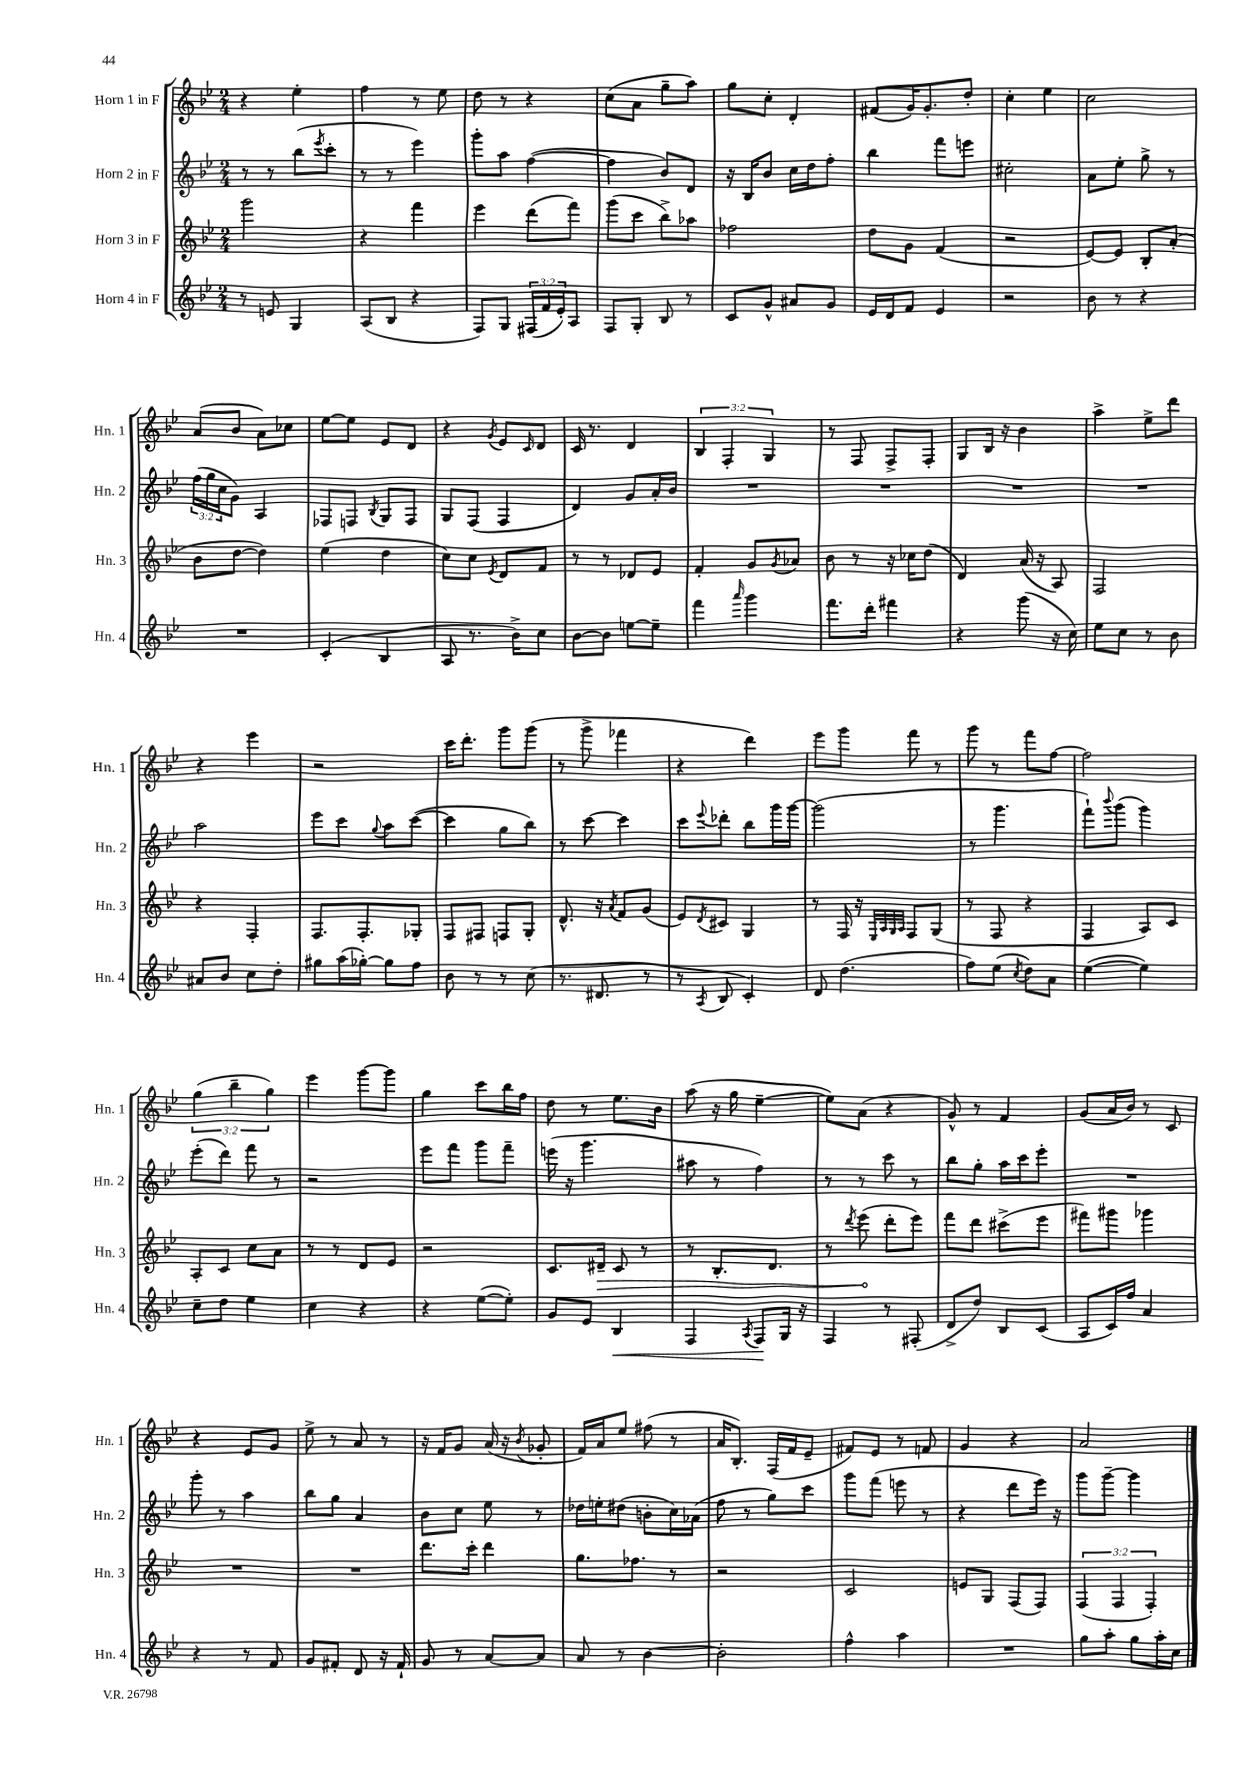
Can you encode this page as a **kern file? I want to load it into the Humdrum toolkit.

**kern	**dynam	**kern	**dynam	**kern	**kern
*part4	*part4	*part3	*part3	*part2	*part1
*staff4	*staff4	*staff3	*staff3	*staff2	*staff1
*I"Horn 4 in F	*	*I"Horn 3 in F	*	*I"Horn 2 in F	*I"Horn 1 in F
*I'Hn. 4	*	*I'Hn. 3	*	*I'Hn. 2	*I'Hn. 1
*clefG2	*	*clefG2	*	*clefG2	*clefG2
*k[b-e-]	*	*k[b-e-]	*	*k[b-e-]	*k[b-e-]
*M2/4	*	*M2/4	*	*M2/4	*M2/4
=10	=10	=10	=10	=10	=10
8r	.	2ggg\	.	8r	4r
8en/	.	.	.	8r	.
4G/	.	.	.	(8bb-\L	4ee-'\
.	.	.	.	8qeee-/	.
.	.	.	.	8ccc'\J	.
=11	=11	=11	=11	=11	=11
(8A/L	.	4r	.	8r	4ff\
8B-/J	.	.	.	8r	.
4r	.	4fff\	.	4eee-\)	8r
.	.	.	.	.	8ee-\
=12	=12	=12	=12	=12	=12
8F/L)	.	4eee-\	.	8ggg'\L	8dd\
8G/J	.	.	.	8aa\J	8r
(24F#X/LL	.	(8ddd\L	.	([4ff\	4r
24f/	.	.	.	.	.
24e-'/J)	.	.	.	.	.
8A/J	.	8fff\J)	.	.	.
=13	=13	=13	=13	=13	=13
8F/L	.	(8ggg\L	.	4ff\]	(8cc\L
8G'/J	.	8ccc\J	.	.	8a\J
8B-/	.	8bb-^\L)	.	8b-/L)	8gg~\L
8r	.	8aa-X\J	.	8d/J	8aa\J)
=14	=14	=14	=14	=14	=14
8c/L	.	2ff-X\	.	16r	8gg\L
.	.	.	.	16B-/KL	.
8g^^/J	.	.	.	8b-/J	8cc'\J
8a#X/L	.	.	.	16cc\LL	4d'/
.	.	.	.	16dd\J	.
8g/J	.	.	.	8ff'\J	.
=15	=15	=15	=15	=15	=15
16e-/LL	.	8dd\L	.	4bb-\	(8f#X/L
16d/J	.	.	.	.	.
8f/J	.	8g\J	.	.	16g/K)
.	.	.	.	.	8.g'/
4e-/	.	(4f/	.	8fff\L	.
.	.	.	.	8eeen\J	8dd'/J
=16	=16	=16	=16	=16	=16
2r	.	2r	.	2cc#X'\	4cc'\
.	.	.	.	.	4ee-\
=17	=17	=17	=17	=17	=17
8b-\	.	[8e-/L)	.	8a\L	2cc\
8r	.	8e-/J]	.	8ee-'\J	.
4r	.	8B-'/L	.	8gg^\	.
.	.	(8a'/J	.	8r	.
!!LO:LB:g=z
=18	=18	=18	=18	=18	=18
2r	.	8b-\L	.	(24ff\LL	(8a/L
.	.	.	.	24gg\	.
.	.	.	.	24cc\J	.
.	.	[8dd\J	.	8g\J)	8b-/J
.	.	4dd\])	.	4A/	8a\L)
.	.	.	.	.	8cc-X\J
=19	=19	=19	=19	=19	=19
(4c'/	.	(4ee-\	.	8F-X/L	[8ee-\L
.	.	.	.	8Fn/J	8ee-\J]
.	.	.	.	8qB-/	.
4B-/	.	4dd\	.	8G/L	8e-/L
.	.	.	.	8F/J	8d/J
=20	=20	=20	=20	=20	=20
8A/	.	8cc\L)	.	8G/L	4r
8.r	.	8cc\J	.	(8F/J	.
.	.	8qe-/	.	.	8qg/
.	.	8d/L	.	4F/	8e-/L
16b-^\KL)	.	.	.	.	.
.	.	.	.	.	16qqc/
8cc\J	.	8f/J	.	.	8d/J
=21	=21	=21	=21	=21	=21
[8b-\L	.	8r	.	4d/)	16c/
.	.	.	.	.	8.r
8b-\J]	.	8r	.	.	.
[8een\L	.	8d-X/L	.	8g/L	4d/
8ee~\J]	.	8e-/J	.	16a'/L	.
.	.	.	.	16b-/JJ	.
=22	=22	=22	=22	=22	=22
4fff\	.	4f'/	.	2r	6B-/
.	.	.	.	.	6F'/
16qqaaa/	.	.	.	.	.
4ggg\	.	8g/L	.	.	.
.	.	.	.	.	6G/
.	.	8qg/	.	.	.
.	.	8a-X/J	.	.	.
=23	=23	=23	=23	=23	=23
8.fff\L	.	8b-\	.	2r	8r
.	.	8r	.	.	8F/
16ddd'\Jk	.	.	.	.	.
4fff#X\	.	16r	.	.	8F^/L
.	.	16cc-X\KL	.	.	.
.	.	(8dd\J	.	.	8F'/J
=24	=24	=24	=24	=24	=24
4r	.	4d/)	.	2r	8G/L
.	.	.	.	.	16B-/Jk
.	.	.	.	.	16r
(8ggg\	.	(16a/	.	.	4b-\
.	.	16r	.	.	.
16r	.	8A/)	.	.	.
16cc\)	.	.	.	.	.
=25	=25	=25	=25	=25	=25
8ee-\L	.	2F/	.	2r	4aa^\
8cc\J	.	.	.	.	.
8r	.	.	.	.	8ee-^\L
8b-\	.	.	.	.	8ddd\J
!!LO:LB:g=z
=26	=26	=26	=26	=26	=26
8a#X/L	.	4r	.	2aa\	4r
8b-/J	.	.	.	.	.
8cc\L	.	4F'/	.	.	4eee-\
8dd'\J	.	.	.	.	.
=27	=27	=27	=27	=27	=27
8gg#X\L	.	8.F/L	.	8eee-\L	2r
(16aa\L	.	.	.	8ccc\J	.
[16gg-X'\JJ)	.	8.F'/	.	.	.
.	.	.	.	8qqgg/	.
8gg-\L]	.	.	.	8aa\L	.
8ff\J	.	8G-X'/J	.	([8ccc\J	.
=28	=28	=28	=28	=28	=28
8b-\	.	8F/L	.	4ccc\]	16ccc\KL
.	.	.	.	.	8.ddd'\J
8r	.	8F#X/J	.	.	.
8r	.	8Fn/L	.	8gg\L	8ggg\L
(8cc\	.	8G'/J	.	8bb-\J)	(8ggg\J
=29	=29	=29	=29	=29	=29
8.r	.	8.d^^/	.	8r	8r
.	.	.	.	[8ccc\	8ggg^\
8.d#X/	.	16r	.	.	.
.	.	8qa/	.	.	.
.	.	8f/L	.	4ccc\]	4fff-X\
8r	.	(8g/J	.	.	.
=30	=30	=30	=30	=30	=30
8r	.	8e-/L)	.	8ccc\L	4r
8qA/	.	8qd/	.	8qqeee-/	.
8B-/	.	8c#X/J	.	8ddd-X'\J	.
4c'/)	.	4G/	.	8bb-\L	4ddd\)
.	.	.	.	16ggg\L	.
.	.	.	.	[16ggg\JJ	.
=31	=31	=31	=31	=31	=31
8d/	.	8r	.	(2ggg\]	8eee-\L
(4.dd\	.	16F/	.	.	8ggg\J
.	.	16r	.	.	.
.	.	32qqE-/LLL	.	.	.
.	.	32qqA/	.	.	.
.	.	32qqG/	.	.	.
.	.	32qqA/JJJ	.	.	.
.	.	8F/L	.	.	8fff\
.	.	(8G/J	.	.	8r
=32	=32	=32	=32	=32	=32
8ff\L)	.	8r	.	8r	8ggg\
(8ee-\J	.	8F/	.	4.ggg\	8r
8qcc/	.	.	.	.	.
8dd\L)	.	4r	.	.	8fff\L
8a\J	.	.	.	.	[8ff\J
=33	=33	=33	=33	=33	=33
([4ee-\	.	4F/	.	8fff`\L)	2ff\]
.	.	.	.	8qqbbb-/	.
.	.	.	.	(8ggg\J	.
4ee-\])	.	8A/L)	.	4ggg\)	.
.	.	8c/J	.	.	.
!!LO:LB:g=z
=34	=34	=34	=34	=34	=34
8cc~\L	.	8A'/L	.	(8eee-'\L	(6gg\
8dd\J	.	8c/J	.	8ddd\J)	.
.	.	.	.	.	6bb-~\
4ee-\	.	8cc\L	.	8fff\	.
.	.	.	.	.	6gg\)
.	.	8a\J	.	8r	.
=35	=35	=35	=35	=35	=35
4cc\	.	8r	.	2r	4eee-\
.	.	8r	.	.	.
4r	.	8d/L	.	.	[8ggg\L
.	.	8e-/J	.	.	8ggg\J]
=36	=36	=36	=36	=36	=36
4r	.	2r	.	8eee-\L	4gg\
.	.	.	.	8fff\J	.
([8ee-\L	.	.	.	8ggg\L	8ccc\L
8ee-'\J])	.	.	.	8fff~\J	16bb-\L
.	.	.	.	.	16ff\JJ
=37	=37	=37	=37	=37	=37
8g/L	.	8.c/L	.	(16eeen\	8dd\
.	.	.	.	16r	.
8e-/J	.	.	.	4.ggg\	8r
!	!	!	!LO:HP:b	!	!
.	.	16d#X~/Jk	>	.	.
!	!LO:HP:b	!	!	!	!
4B-/	<	8c/	.	.	8.ee-\L
.	.	8r	.	.	.
.	.	.	.	.	16b-\Jk
=38	=38	=38	=38	=38	=38
4F/	.	8r	.	8aa#X\	(8aa\
.	.	8.B-'/L	.	8r	16r
.	.	.	.	.	16gg\
8qA/	.	.	.	.	.
8F/L	.	.	.	4ff\)	[4ee-~\
.	.	8.d/J	.	.	.
16G/Jk	[	.	.	.	.
16r	.	.	.	.	.
=39	=39	=39	=39	=39	=39
4F/	.	8r	.	8r	8ee-\L])
.	.	8qddd/	.	.	.
.	.	(8eee-\	.	8r	(8a\J
8r	.	8ddd'\L	]	8ccc\	4r
(8F#X'/	.	8eee-\J)	.	8r	.
=40	=40	=40	=40	=40	=40
8d^/L	.	8fff\L	.	8bb-\L	8g^^/)
8dd/J)	.	8ddd\J	.	8gg'\J	8r
8B-/L	.	(8ccc#X^\L	.	16aa\LL	4f/
.	.	.	.	16ccc\J	.
(8c/J	.	8eee-\J	.	8eee-'\J	.
=41	=41	=41	=41	=41	=41
8A/L	.	8fff#X\L)	.	2r	(8g/L
16c/L)	.	8ggg#X\J	.	.	16a/L
16ff/JJ	.	.	.	.	16b-/JJ)
4a/	.	4ggg-X\	.	.	8r
.	.	.	.	.	8c/
!!LO:LB:g=z
=42	=42	=42	=42	=42	=42
4r	.	2r	.	8ggg'\	4r
.	.	.	.	8r	.
8r	.	.	.	4aa\	8e-/L
8f/	.	.	.	.	8g/J
=43	=43	=43	=43	=43	=43
8g/L	.	2r	.	8bb-\L	8ee-^\
8f#X'/J	.	.	.	8gg\J	8r
8d/	.	.	.	4a/	8a/
16r	.	.	.	.	8r
16f#`/	.	.	.	.	.
=44	=44	=44	=44	=44	=44
8g/	.	8.ddd\L	.	8b-\L	16r
.	.	.	.	.	16f/KL
8r	.	.	.	8cc\J	8g/J
.	.	16ccc'\Jk	.	.	.
[8a/L	.	4ddd\	.	8ee-\	(16a/
.	.	.	.	.	16r
.	.	.	.	.	8qb-/
8a/J]	.	.	.	8r	8g-X'/
=45	=45	=45	=45	=45	=45
8a/	.	8.gg\L	.	16dd-X\LL	16f/LL)
.	.	.	.	16een'\J	16a/J
8r	.	.	.	(8dd#X\J	8ee-/J
.	.	8.ff-X\J	.	.	.
[4b-\	.	.	.	8bn'\L	(8ff#X\
.	.	8r	.	16cc\L)	8r
.	.	.	.	(16a-X\JJ	.
=46	=46	=46	=46	=46	=46
2b-'\]	.	2r	.	8ff\	16a/KL
.	.	.	.	.	8.B-'/J)
.	.	.	.	8r	.
.	.	.	.	8gg\L)	(16F/LL
.	.	.	.	.	16f/J
.	.	.	.	8ccc\J	8e-~/J
=47	=47	=47	=47	=47	=47
4ff^^\	.	2c/	.	8ggg\L	8f#X/L)
.	.	.	.	(8fff\J	8e-/J
4aa\	.	.	.	8eeen\	8r
.	.	.	.	8r	8fn/
=48	=48	=48	=48	=48	=48
2r	.	8en/L	.	4r	4g/
.	.	8G/J	.	.	.
.	.	(8F/L	.	8ddd\L	4r
.	.	8F/J)	.	16eee-\Jk)	.
.	.	.	.	16r	.
=49	=49	=49	=49	=49	=49
8gg\L	.	(6F/	.	8ggg\L	2a/
8aa'\J	.	.	.	[8ggg~\J	.
.	.	6F/	.	.	.
8gg\L	.	.	.	4ggg\]	.
.	.	6F'/)	.	.	.
16aa'\L	.	.	.	.	.
16cc\JJ	.	.	.	.	.
==	==	==	==	==	==
*-	*-	*-	*-	*-	*-
